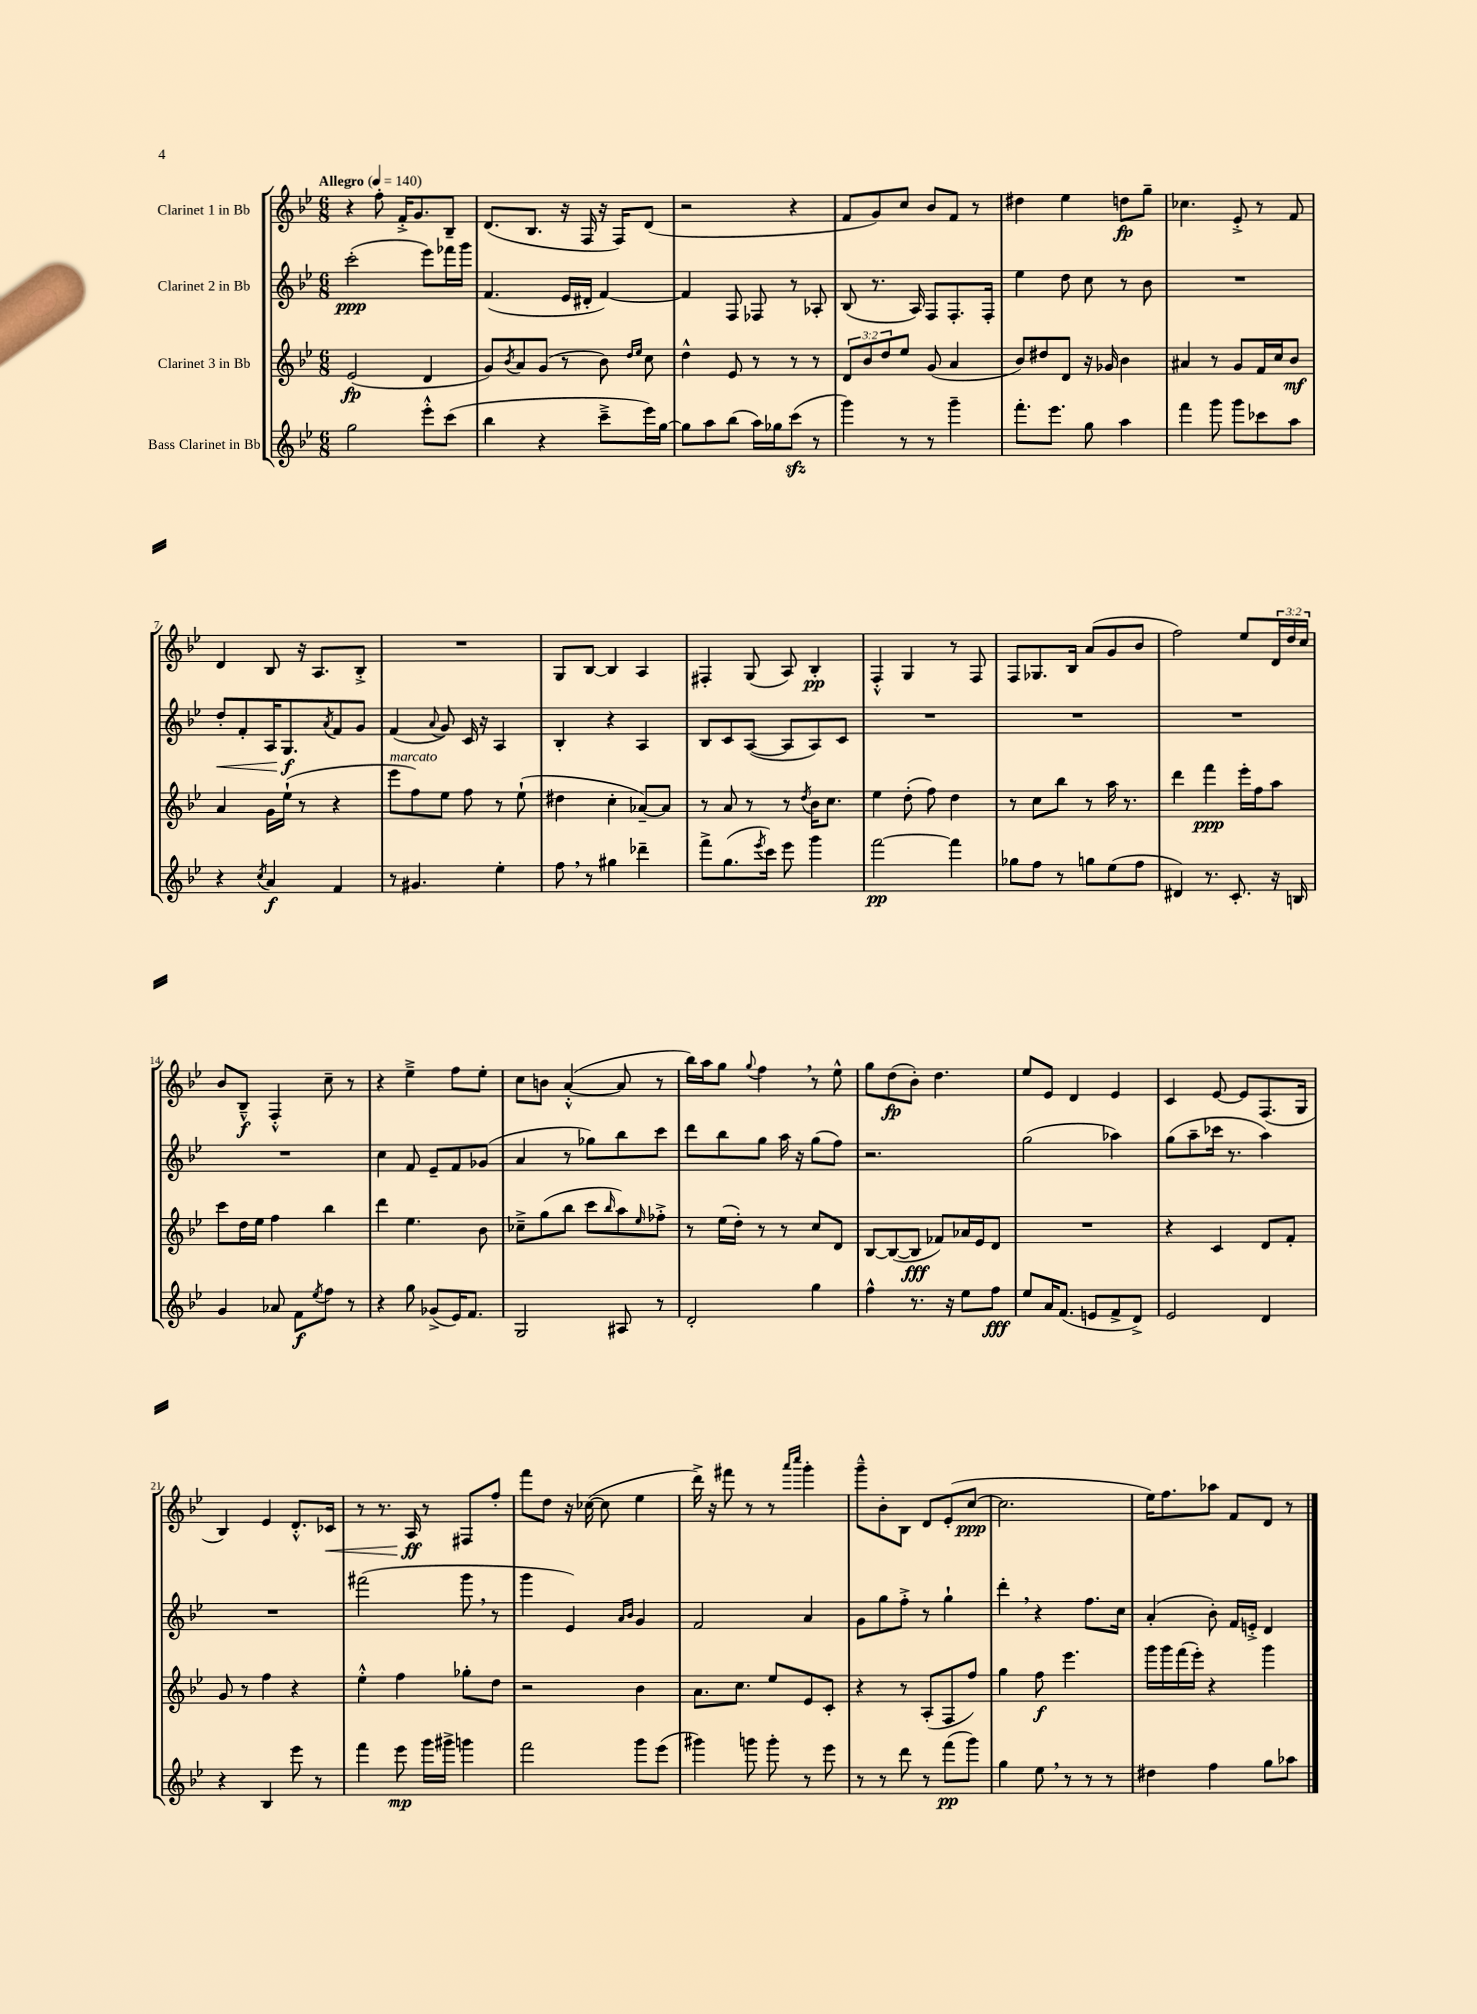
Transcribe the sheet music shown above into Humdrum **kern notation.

**kern	**dynam	**kern	**dynam	**kern	**dynam	**kern	**dynam
*part4	*part4	*part3	*part3	*part2	*part2	*part1	*part1
*staff4	*staff4	*staff3	*staff3	*staff2	*staff2	*staff1	*staff1
*I"Bass Clarinet in Bb	*	*I"Clarinet 3 in Bb	*	*I"Clarinet 2 in Bb	*	*I"Clarinet 1 in Bb	*
*clefG2	*	*clefG2	*	*clefG2	*	*clefG2	*
*k[b-e-]	*	*k[b-e-]	*	*k[b-e-]	*	*k[b-e-]	*
*M6/8	*	*M6/8	*	*M6/8	*	*M6/8	*
*MM140	*	*MM140	*	*MM140	*	*MM140	*
=1	=1	=1	=1	=1	=1	=1	=1
!	!	!	!	!	!	!LO:TX:a:B:t=Allegro	!
2gg\	.	(2e-/	fp	(2ccc'\	ppp	4r	.
.	.	.	.	.	.	8ff'\	.
.	.	.	.	.	.	16f'^/KL	.
.	.	.	.	.	.	8.g/	.
8eee-'^^\L	.	4d/	.	8eee-\L)	.	.	.
(8ccc\J	.	.	.	16fff-X\L	.	8B-~/J	.
.	.	.	.	16ggg\JJ	.	.	.
=2	=2	=2	=2	=2	=2	=2	=2
4bb-\	.	8g/L)	.	(4.f/	.	(8.d/L	.
.	.	8qb-/	.	.	.	.	.
.	.	8a/	.	.	.	.	.
.	.	.	.	.	.	8.B-/J	.
4r	.	(8g/J	.	.	.	.	.
.	.	8r	.	16e-/LL	.	16r	.
.	.	.	.	16d#X'/JJ	.	16F/	.
8ccc~^\L	.	8b-\)	.	[4f/)	.	16r	.
.	.	.	.	.	.	16F/KL)	.
.	.	16qqdd/LL	.	.	.	.	.
.	.	16qqee-/JJ	.	.	.	.	.
16eee-\L)	.	8cc\	.	.	.	(8d/J	.
[16gg\JJ	.	.	.	.	.	.	.
=3	=3	=3	=3	=3	=3	=3	=3
8gg\L]	.	4dd^^\	.	4f/]	.	2r	.
8aa\	.	.	.	.	.	.	.
(8bb-\J	.	8e-/	.	8F/	.	.	.
16aa\LL)	.	8r	.	8F-X/	.	.	.
16gg-X\J	.	.	.	.	.	.	.
(8ccczz\J	.	8r	.	8r	.	4r	.
8r	.	8r	.	8A-X'/	.	.	.
=4	=4	=4	=4	=4	=4	=4	=4
4ggg\)	.	12d/L	.	(8B-/	.	8f/L	.
.	.	12b-/	.	.	.	.	.
.	.	.	.	8.r	.	8g/)	.
.	.	12dd/	.	.	.	.	.
8r	.	8ee-/J	.	.	.	8cc/J	.
.	.	.	.	16A/)	.	.	.
8r	.	(8g/	.	8F/L	.	8b-/L	.
4ggg~\	.	4a/	.	8.F'/	.	8f/J	.
.	.	.	.	.	.	8r	.
.	.	.	.	16F'/Jk	.	.	.
=5	=5	=5	=5	=5	=5	=5	=5
8.fff'\L	.	8b-/L)	.	4ee-\	.	4dd#X\	.
.	.	8dd#X/	.	.	.	.	.
8.eee-\J	.	.	.	.	.	.	.
.	.	8d/J	.	8dd\	.	4ee-\	.
8gg\	.	16r	.	8cc\	.	.	.
.	.	16g-X/	.	.	.	.	.
4aa\	.	4b-\	.	8r	.	8ddn\L	fp
.	.	.	.	8b-\	.	8gg~\J	.
=6	=6	=6	=6	=6	=6	=6	=6
4fff\	.	4a#X/	.	2.r	.	4.cc-X\	.
8ggg\	.	8r	.	.	.	.	.
8ggg\L	.	8g/L	.	.	.	8e-'^/	.
8ccc-X\	.	16f/L	.	.	.	8r	.
.	.	16cc/J	.	.	.	.	.
8aa\J	.	8b-/J	mf	.	.	8f/	.
!!LO:LB:g=z
=7	=7	=7	=7	=7	=7	=7	=7
!	!	!	!	!	!LO:HP:b	!	!
4r	.	4a/	.	8dd'/L	<	4d/	.
.	.	.	.	8f'/	.	.	.
8qcc/	.	.	.	.	.	.	.
4a/	f	16g\LL	.	16A/K	.	8B-/	.
.	.	(16ee-`\JJ	.	8.G/	f	.	.
.	.	8r	.	.	.	16r	.
.	.	.	.	.	.	8.A/L	.
.	.	.	.	8qa/	.	.	.
4f/	.	4r	.	8f/	[	.	.
.	.	.	.	8g/J	.	8B-'^/J	.
=8	=8	=8	=8	=8	=8	=8	=8
!	!	!LO:TX:a:i:t=marcato	!	!	!	!	!
8r	.	8eee-\L	.	(4f/	.	2.r	.
4.g#X/	.	8ff\)	.	.	.	.	.
.	.	.	.	8qqa/	.	.	.
.	.	8ee-\J	.	8g/)	.	.	.
.	.	8ff\	.	16c/	.	.	.
.	.	.	.	16r	.	.	.
4ee-'\	.	8r	.	4A/	.	.	.
.	.	(8ee-`\	.	.	.	.	.
=9	=9	=9	=9	=9	=9	=9	=9
8ff,\	.	4dd#X\	.	4B-'/	.	8G/L	.
8r	.	.	.	.	.	[8B-/J	.
4gg#X\	.	4cc'\	.	4r	.	4B-/]	.
4ddd-X~\	.	[8a-X~/L)	.	4A/	.	4A/	.
.	.	8a-/J]	.	.	.	.	.
=10	=10	=10	=10	=10	=10	=10	=10
8fff^\L	.	8r	.	8B-/L	.	4F#X'/	.
(8.gg\	.	8a/	.	8c/	.	.	.
.	.	8r	.	([8A/J	.	(8G/	.
8qeee-/	.	.	.	.	.	.	.
16ccc\Jk)	.	.	.	.	.	.	.
8eee-\	.	8r	.	8A/L]	.	8A/)	.
.	.	8qdd/	.	.	.	.	.
4ggg\	.	16b-\KL	.	8A/)	.	4B-'/	pp
.	.	8.cc\J	.	.	.	.	.
.	.	.	.	8c/J	.	.	.
=11	=11	=11	=11	=11	=11	=11	=11
[2fff\	pp	4ee-\	.	2.r	.	4F'^^/	.
.	.	(8dd'\	.	.	.	4G/	.
.	.	8ff\)	.	.	.	.	.
4fff\]	.	4dd\	.	.	.	8r	.
.	.	.	.	.	.	8F/	.
=12	=12	=12	=12	=12	=12	=12	=12
8gg-X\L	.	8r	.	2.r	.	8F/L	.
8ff\J	.	8cc\L	.	.	.	8.G-X/	.
8r	.	8bb-\J	.	.	.	.	.
.	.	.	.	.	.	16B-/Jk	.
8ggn\L	.	8r	.	.	.	(8a/L	.
(8ee-\	.	16aa\	.	.	.	8g/	.
.	.	8.r	.	.	.	.	.
8ff\J	.	.	.	.	.	8b-/J	.
=13	=13	=13	=13	=13	=13	=13	=13
4d#X/)	.	4ddd\	.	2.r	.	2ff\)	.
8.r	.	4fff\	ppp	.	.	.	.
8.c'/	.	.	.	.	.	.	.
.	.	16eee-'\LL	.	.	.	8ee-/L	.
.	.	16ff\J	.	.	.	.	.
16r	.	8aa\J	.	.	.	24d/L	.
.	.	.	.	.	.	24dd/	.
16Bn/	.	.	.	.	.	.	.
.	.	.	.	.	.	24cc/JJ	.
!!LO:LB:g=z
=14	=14	=14	=14	=14	=14	=14	=14
4g/	.	8ccc\L	.	2.r	.	8b-/L	.
.	.	16dd\L	.	.	.	8B-~^^/J	f
.	.	16ee-\JJ	.	.	.	.	.
8a-X/	.	4ff\	.	.	.	4F'^^/	.
8f\L	f	.	.	.	.	.	.
8qee-/	.	.	.	.	.	.	.
8ff\J	.	4bb-\	.	.	.	8cc~\	.
8r	.	.	.	.	.	8r	.
=15	=15	=15	=15	=15	=15	=15	=15
4r	.	4ddd\	.	4cc\	.	4r	.
8gg\	.	4.ee-\	.	8f/	.	4ee-~^\	.
(8g-X^/L	.	.	.	8e-~/L	.	.	.
16e-/K)	.	.	.	8f/	.	8ff\L	.
8.f/J	.	.	.	.	.	.	.
.	.	8b-\	.	(8g-X/J	.	8ee-'\J	.
=16	=16	=16	=16	=16	=16	=16	=16
2G/	.	8cc-X~^\L	.	4a/	.	8cc\L	.
.	.	(8gg\	.	.	.	8bn\J	.
.	.	8bb-\J	.	8r	.	([4a'^^/	.
.	.	8ccc\L	.	8gg-X\L)	.	.	.
.	.	16qqbb-/	.	.	.	.	.
8A#X/	.	8aa\)	.	8bb-\	.	8a/]	.
.	.	16qqee-/	.	.	.	.	.
8r	.	8ff-X'^\J	.	8ccc\J	.	8r	.
=17	=17	=17	=17	=17	=17	=17	=17
2d'/	.	8r	.	8ddd\L	.	16bb-\LL)	.
.	.	.	.	.	.	16aa\J	.
.	.	(16ee-\LL	.	8bb-\	.	8gg\J	.
.	.	16dd'\JJ)	.	.	.	.	.
.	.	.	.	.	.	8qqgg/	.
.	.	8r	.	8gg\J	.	4ff,\	.
.	.	8r	.	16aa\	.	.	.
.	.	.	.	16r	.	.	.
4gg\	.	8cc/L	.	(8gg\L	.	8r	.
.	.	8d/J	.	8ff\J)	.	8ee-^^\	.
=18	=18	=18	=18	=18	=18	=18	=18
4ff^^\	.	[8B-/L	.	2.r	.	8gg\L	.
.	.	(8B-/_	.	.	.	(8dd\	fp
8.r	.	8B-/J]	fff	.	.	8b-'\J)	.
.	.	8f-X/L)	.	.	.	4.dd\	.
16r	.	.	.	.	.	.	.
8ee-\L	.	16a-X/L	.	.	.	.	.
.	.	16e-/J	.	.	.	.	.
8ff\J	fff	8d/J	.	.	.	.	.
=19	=19	=19	=19	=19	=19	=19	=19
8ee-/L	.	2.r	.	(2gg\	.	8ee-/L	.
16a/K	.	.	.	.	.	8e-/J	.
(8.f/J	.	.	.	.	.	.	.
.	.	.	.	.	.	4d/	.
8en/L	.	.	.	.	.	.	.
8f^/	.	.	.	4aa-X\)	.	4e-/	.
8d^/J)	.	.	.	.	.	.	.
=20	=20	=20	=20	=20	=20	=20	=20
2e-/	.	4r	.	(8gg\L	.	4c/	.
.	.	.	.	8aa~\	.	.	.
.	.	4c/	.	16ccc-X\Jk	.	[8e-/	.
.	.	.	.	8.r	.	.	.
.	.	.	.	.	.	8e-/L]	.
4d/	.	8d/L	.	4aa\)	.	(8.F/	.
.	.	8f'/J	.	.	.	.	.
.	.	.	.	.	.	16G/Jk	.
!!LO:LB:g=z
=21	=21	=21	=21	=21	=21	=21	=21
4r	.	8g/	.	2.r	.	4B-/)	.
.	.	8r	.	.	.	.	.
4B-/	.	4ff\	.	.	.	4e-/	.
8eee-\	.	4r	.	.	.	8.d'^^/L	.
8r	.	.	.	.	.	.	.
!	!	!	!	!	!	!	!LO:HP:b
.	.	.	.	.	.	16c-X/Jk	<
=22	=22	=22	=22	=22	=22	=22	=22
4fff\	.	4ee-'^^\	.	(2fff#X\	.	8r	.
.	.	.	.	.	.	8.r	.
8eee-\	mp	4ff\	.	.	.	.	.
.	.	.	.	.	.	16A/	ff
16ggg\LL	.	.	.	.	.	8r	[
16ggg#X^\JJ	.	.	.	.	.	.	.
4gggn\	.	8gg-X'\L	.	8ggg,\	.	8F#X/L	.
.	.	8dd\J	.	8r	.	8ff'/J	.
=23	=23	=23	=23	=23	=23	=23	=23
2fff\	.	2r	.	4ggg\	.	8fff\L	.
.	.	.	.	.	.	8dd\J	.
.	.	.	.	4e-/)	.	16r	.
.	.	.	.	.	.	([16cc-X\	.
.	.	.	.	.	.	8cc-\]	.
.	.	.	.	16qqa/LL	.	.	.
.	.	.	.	16qqb-/JJ	.	.	.
8ggg\L	.	4b-\	.	4g/	.	4ee-\	.
(8eee-\J	.	.	.	.	.	.	.
=24	=24	=24	=24	=24	=24	=24	=24
4ggg#X\)	.	8.a\L	.	2f/	.	16ddd^\)	.
.	.	.	.	.	.	16r	.
.	.	.	.	.	.	8fff#X\	.
.	.	8.cc\J	.	.	.	.	.
8gggn\	.	.	.	.	.	8r	.
8ggg'\	.	8ee-/L	.	.	.	8r	.
.	.	.	.	.	.	16qqaaa/LL	.
.	.	.	.	.	.	16qqcccc/JJ	.
8r	.	8e-/	.	4a/	.	4ggg'\	.
8eee-\	.	8c'/J	.	.	.	.	.
=25	=25	=25	=25	=25	=25	=25	=25
8r	.	4r	.	8g\L	.	8ggg~^^\L	.
8r	.	.	.	8gg\	.	8b-'\	.
8ddd\	.	8r	.	8ff'^\J	.	8B-\J	.
8r	.	(8A'/L	.	8r	.	8d/L	.
(8fff\L	pp	8F/	.	4gg`\	.	(8e-'/	.
8ggg\J)	.	8ff/J)	.	.	.	[8cc/J	ppp
=26	=26	=26	=26	=26	=26	=26	=26
4gg\	.	4gg\	.	4ddd',\	.	2.cc\]	.
8ee-,\	.	8ff\	f	4r	.	.	.
8r	.	4.eee-\	.	.	.	.	.
8r	.	.	.	8.ff\L	.	.	.
8r	.	.	.	.	.	.	.
.	.	.	.	16cc\Jk	.	.	.
=27	=27	=27	=27	=27	=27	=27	=27
4dd#X\	.	16ggg\LL	.	(4a'/	.	16ee-\KL)	.
.	.	16ggg\	.	.	.	8.ff\	.
.	.	(16fff\	.	.	.	.	.
.	.	16eee-'\JJ)	.	.	.	.	.
4ff\	.	4r	.	8b-'\)	.	8aa-X\J	.
.	.	.	.	16f/LL	.	8f/L	.
.	.	.	.	16en'^/JJ	.	.	.
8gg\L	.	4ggg\	.	4d/	.	8d/J	.
8aa-X\J	.	.	.	.	.	8r	.
==	==	==	==	==	==	==	==
*-	*-	*-	*-	*-	*-	*-	*-
